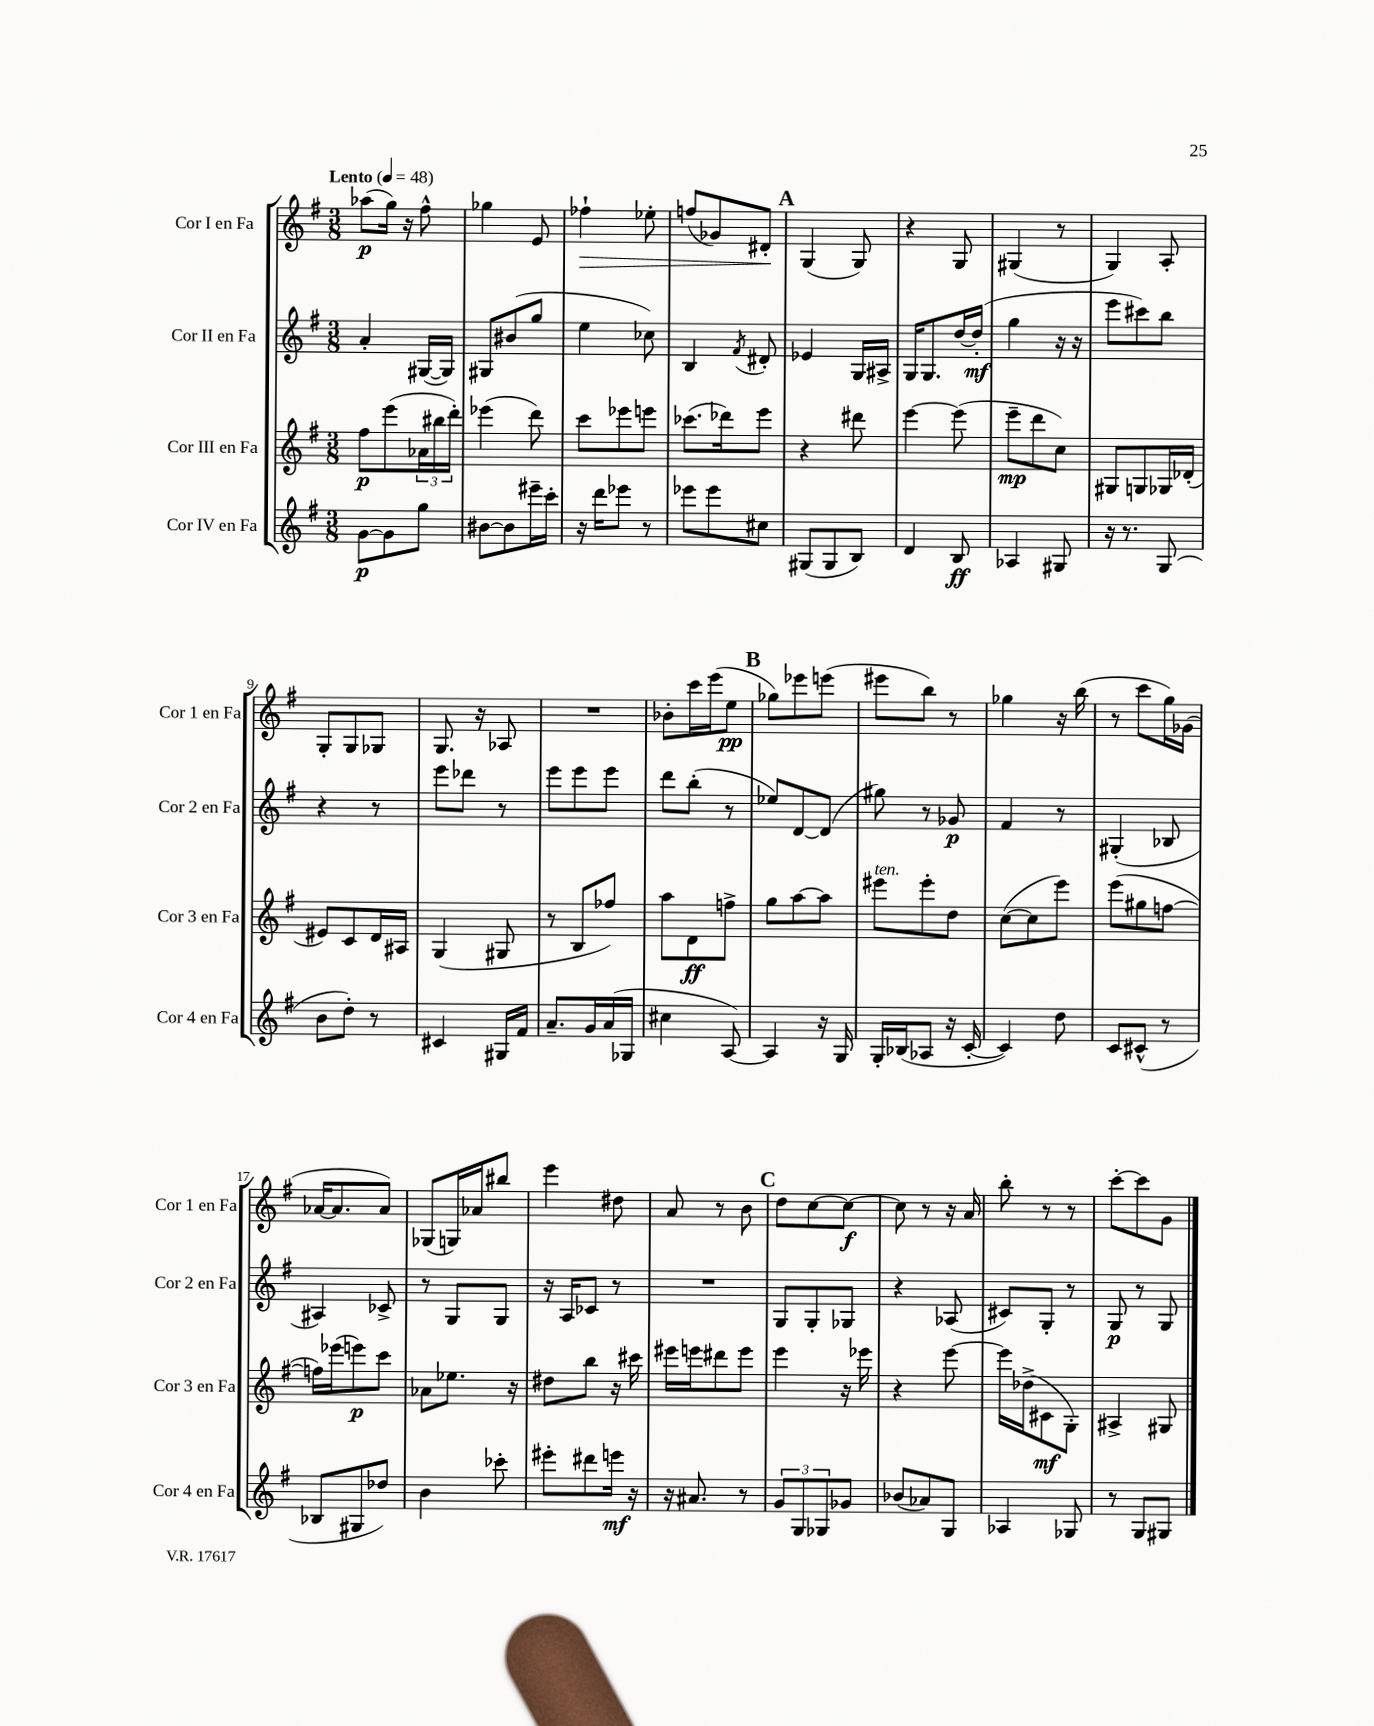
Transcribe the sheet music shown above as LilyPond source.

<<
\new StaffGroup <<
\new Staff = "s0" \with { instrumentName = "Cor I en Fa" shortInstrumentName = "Cor 1 en Fa" } {
    \clef treble \key g \major \numericTimeSignature \time 3/8 \tempo "Lento" 4 = 48
    aes''8\p( g''16) r16 fis''8-^ |
    ges''4 e'8 |
    fes''4-!\> ees''8-. |
    f''8( ges'8) dis'8-.\! |
    \mark \markup { \bold "A" } g4( g8) |
    r4 g8 |
    gis4( r8 |
    g4) a8-. |
    g8-. g8 ges8 |
    g8. r16 aes8 |
    R4. |
    bes'8-. c'''16 e'''16( e''8\pp |
    \mark \markup { \bold "B" } ges''8) ees'''8 e'''8( |
    eis'''8 b''8) r8 |
    ges''4 r16 b''16( |
    r8 c'''8 g''16) ges'16( |
    aes'16~ aes'8. aes'8) |
    ges8( g16) aes'16 bis''8 |
    e'''4 dis''8 |
    a'8 r8 b'8 |
    \mark \markup { \bold "C" } d''8 c''8~ c''8~\f |
    c''8 r8 r16 a'16 |
    b''8-. r8 r8 |
    c'''8~-. c'''8 g'8 \bar "|." |
}
\new Staff = "s1" \with { instrumentName = "Cor II en Fa" shortInstrumentName = "Cor 2 en Fa" } {
    \clef treble \key g \major \numericTimeSignature \time 3/8
    a'4-. gis16~( gis16) |
    gis8 bis'8( g''8 |
    e''4 ces''8) |
    b4 \acciaccatura { fis'8 } dis'8-. |
    \mark \markup { \bold "A" } ees'4 g16 ais16-> |
    g16 g8. d''16~ d''16-.\mf( |
    g''4 r16 r16 |
    e'''8 cis'''8) b''8 |
    r4 r8 |
    e'''8 des'''8 r8 |
    e'''8 e'''8 e'''8 |
    d'''8 b''8-.( r8 |
    \mark \markup { \bold "B" } ees''8) d'8~ d'8( |
    gis''8) r8 ges'8\p |
    fis'4 r8 |
    gis4-.( bes8 |
    ais4) ces'8-> |
    r8 g8 g8 |
    r16 a16 ces'8 r8 |
    R4. |
    \mark \markup { \bold "C" } g8 g8-. ges8 |
    r4 aes8( |
    cis'8) g8-. r8 |
    g8\p r8 g8 \bar "|." |
}
\new Staff = "s2" \with { instrumentName = "Cor III en Fa" shortInstrumentName = "Cor 3 en Fa" } {
    \clef treble \key g \major \numericTimeSignature \time 3/8
    fis''8\p e'''8( \tuplet 3/2 { aes'16 bis''16 d'''16-.) } |
    ees'''4( d'''8) |
    c'''8 ees'''8 e'''8 |
    ces'''8.( des'''16) e'''8 |
    \mark \markup { \bold "A" } r4 dis'''8 |
    e'''4~ e'''8( |
    e'''8--\mp d'''8 c''8) |
    gis8 g8 ges16 des'16-.( |
    eis'8) c'8 d'16 ais16 |
    g4( gis8 |
    r8 b8 fes''8) |
    a''8 d'8\ff f''8-> |
    \mark \markup { \bold "B" } g''8 a''8~ a''8 |
    eis'''8^\markup { \italic "ten." } eis'''8-. d''8 |
    c''8~( c''8 e'''8) |
    e'''8( gis''8 f''8~ |
    f''16) ees'''16( e'''8\p) c'''8 |
    aes'8 ees''8. r16 |
    dis''8 b''8 r16 cis'''16 |
    eis'''16 e'''16 dis'''8 e'''8 |
    \mark \markup { \bold "C" } e'''4 r16 ees'''16 |
    r4 e'''8~ |
    e'''16 des''16->( cis'8\mf g8-.) |
    ais4-> gis8 \bar "|." |
}
\new Staff = "s3" \with { instrumentName = "Cor IV en Fa" shortInstrumentName = "Cor 4 en Fa" } {
    \clef treble \key g \major \numericTimeSignature \time 3/8
    g'8~\p g'8 g''8 |
    bis'8~ bis'8 eis'''16-- c'''16-. |
    r16 d'''16 ees'''8 r8 |
    ees'''8 ees'''8 cis''8 |
    \mark \markup { \bold "A" } gis8( gis8 b8) |
    d'4 b8\ff |
    aes4 gis8 |
    r16 r8. g8( |
    b'8 d''8-.) r8 |
    cis'4 gis16 fis'16 |
    a'8.-- g'16 a'16( ges16 |
    cis''4 a8~) |
    \mark \markup { \bold "B" } a4 r16 g16 |
    g16-. bes16( aes8 r16 c'16~-. |
    c'4) d''8 |
    c'8 cis'8-^( r8 |
    bes8 gis8 des''8) |
    b'4 ces'''8-. |
    eis'''8-. dis'''8 e'''16\mf r16 |
    r16 ais'8. r8 |
    \mark \markup { \bold "C" } \tuplet 3/2 { g'8 g8 ges8 } ges'8 |
    bes'8( aes'8) g8 |
    aes4 ges8 |
    r8 g8 gis8 \bar "|." |
}
>>
>>
